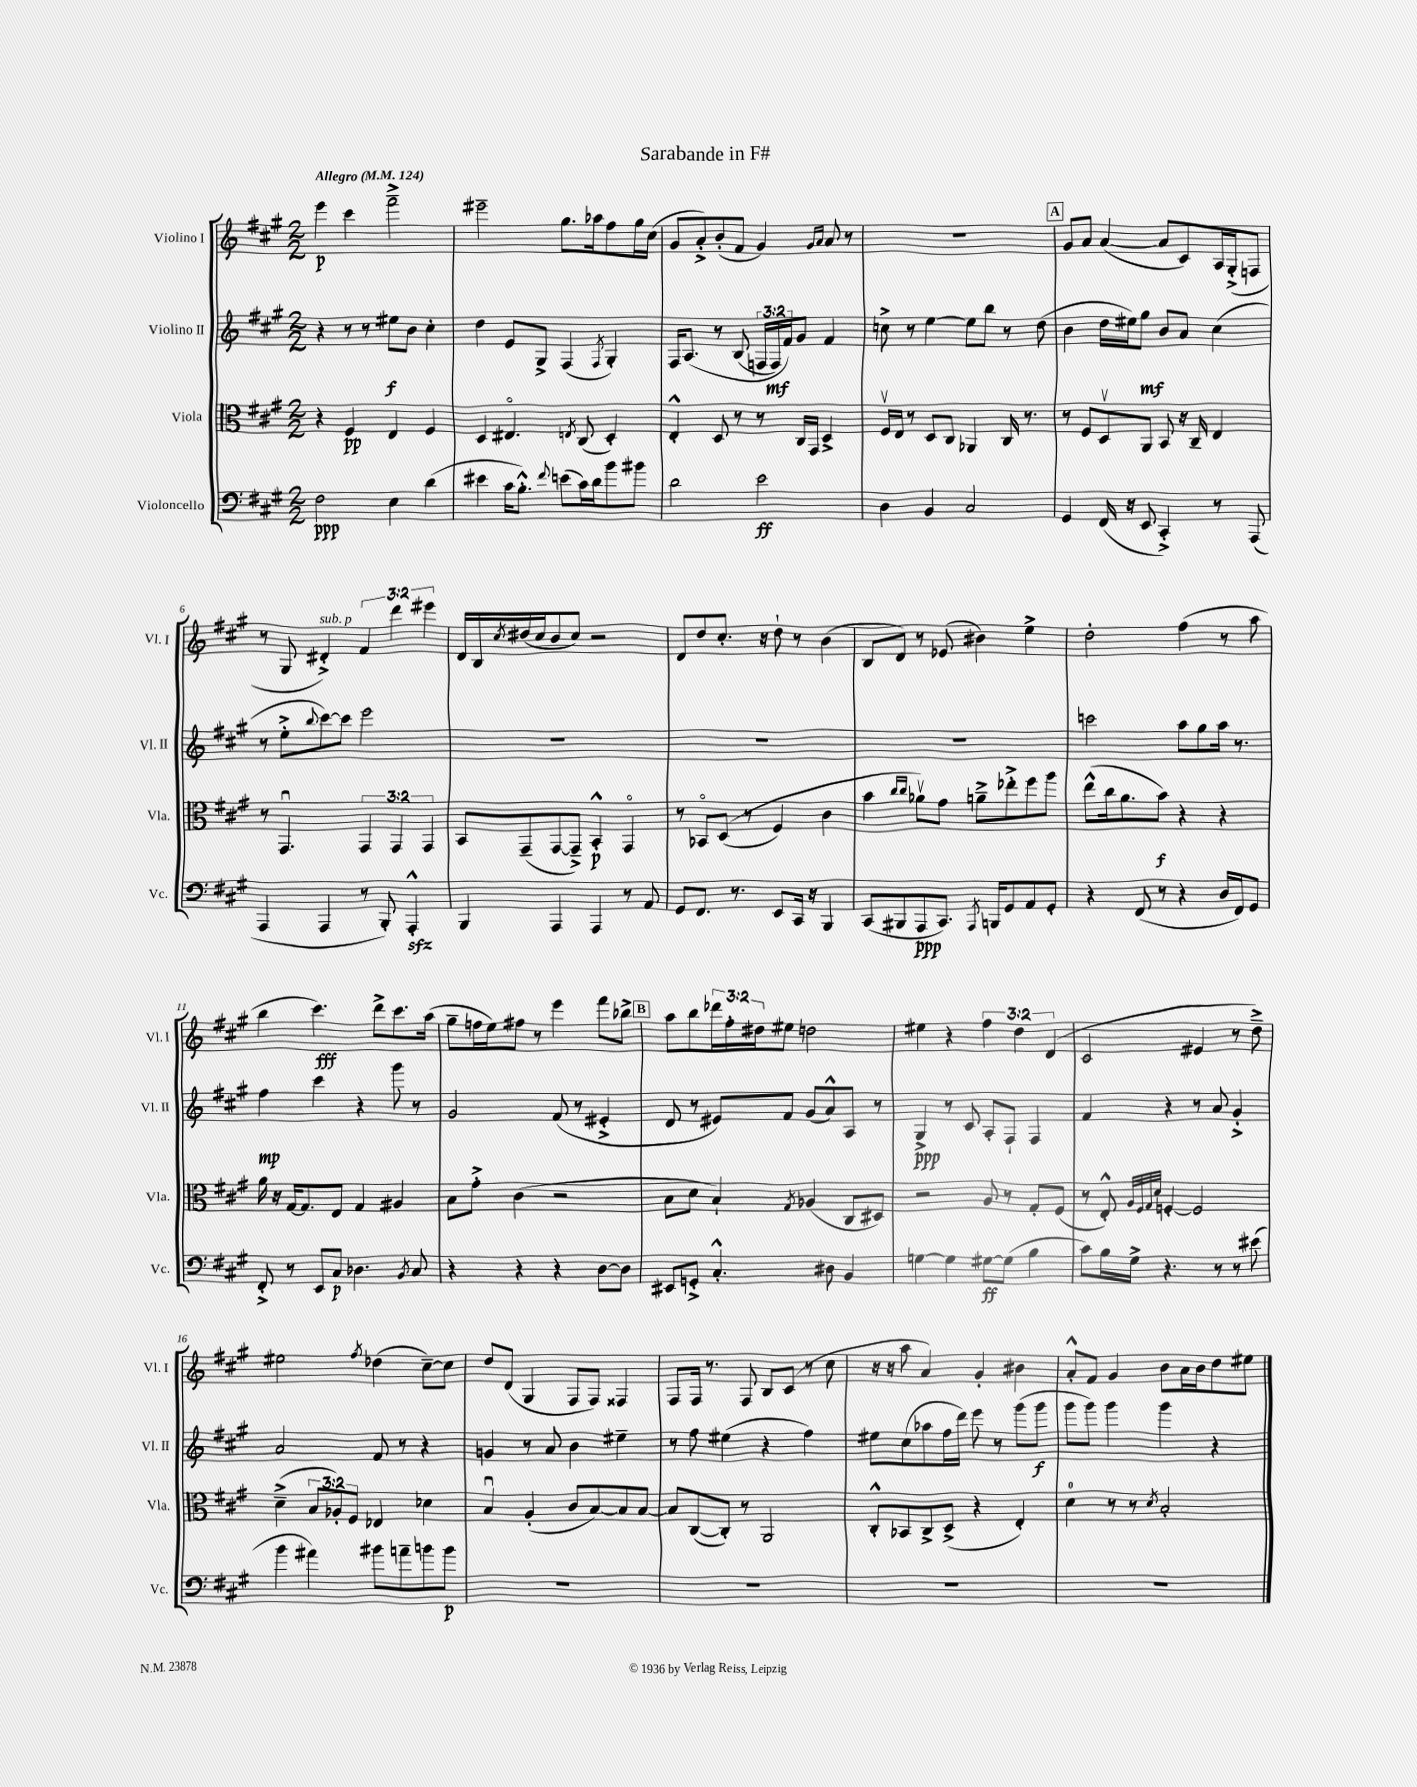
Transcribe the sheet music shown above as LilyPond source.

\header { title = "Sarabande in F#" }
<<
\new StaffGroup <<
\new Staff = "s0" \with { instrumentName = "Violino I" shortInstrumentName = "Vl. I" } {
    \clef treble \key a \major \numericTimeSignature \time 2/2 \override Staff.TupletNumber.text = #tuplet-number::calc-fraction-text \tempo "Allegro" 4 = 124
    e'''4\p cis'''4 fis'''2---> |
    eis'''2-- gis''8. aes''16 fis''8 gis''16 cis''16( |
    gis'8 a'8-.->) b'8-.( fis'8 gis'4) \grace { gis'16 a'16 } a'8 r8 |
    R1 |
    \mark \markup { \box "A" } gis'8 a'8 a'4~( a'8 cis'8) a16 gis16-.->( f8 |
    r8 gis8 dis'4-.->^\markup { \italic "sub. p" }) \tuplet 3/2 { fis'4 d'''4 eis'''4 } |
    d'16 b16 \acciaccatura { cis''8 } dis''16( cis''16 b'8 cis''8) r2 |
    d'8 d''8 cis''8.-. r16 d''8-! r8 b'4( |
    b8 d'8) r8 ees'8( bis'4) e''4-> |
    d''2-. fis''4( r8 a''8 |
    b''4 cis'''4.\fff) d'''8-> cis'''8. a''16( |
    gis''8-- f''16 e''16) fis''8 r8 e'''4 fis'''8 bes''8-> |
    \mark \markup { \box "B" } a''8 b''8 \tuplet 3/2 { des'''16 fis''16-. dis''16 } eis''8 d''2 |
    eis''4 r4 \tuplet 3/2 { fis''4 d''4 d'4( } |
    cis'2 eis'4 r8 d''8--->) |
    eis''2 \acciaccatura { fis''8 } des''4( cis''8~--) cis''8 |
    d''8 d'8( gis4 fis8 fis8) fisis4 |
    fis8 fis16 r8. fis8 b8 cis'8( r8 cis''8 |
    r16 r16 a''8 a'4) gis'4-. bis'4 |
    a'8-.-^ fis'8 gis'4 b'8 a'16 b'16 d''8 eis''8 \bar "|." |
}
\new Staff = "s1" \with { instrumentName = "Violino II" shortInstrumentName = "Vl. II" } {
    \clef treble \key a \major \numericTimeSignature \time 2/2 \override Staff.TupletNumber.text = #tuplet-number::calc-fraction-text
    r4 r8 r8 eis''8\f b'8 cis''4-. |
    d''4 e'8 gis8-> fis4( \acciaccatura { fis8 } gis4-.) |
    fis16 a8.\( r8 b8( \tuplet 3/2 { f16 f16\mf) fis'16\) } gis'8 fis'4 |
    c''8-> r8 e''4~ e''8 b''8 r8 d''8( |
    \mark \markup { \box "A" } b'4 d''16 eis''16) gis''8\mf b'8 a'8 cis''4( |
    r8 e''8-.-> \appoggiatura { b''8 } cis'''8~) cis'''8 e'''2 |
    R1 |
    R1 |
    R1 |
    c'''2 a''8 gis''8 a''16 r8. |
    fis''4\mp cis'''4 r4 gis'''8 r8 |
    gis'2 fis'8( r8 eis'4-.-> |
    \mark \markup { \box "B" } d'8 r8 eis'8) fis'8 gis'8( a'8-^) a8 r8 |
    gis4->\ppp r8 cis'8 a8-. fis8-! fis4 |
    fis'4 r4 r8 a'8 gis'4-.-> |
    a'2 fis'8 r8 r4 |
    g'4 r8 a'8 b'4 eis''4-- |
    r8 fis''8 eis''4( r4 fis''4) |
    eis''8 cis''8( aes''8 fis''16 d'''16) e'''8 r8 gis'''8( gis'''8\f |
    gis'''8 gis'''8) gis'''4 gis'''4 r4 \bar "|." |
}
\new Staff = "s2" \with { instrumentName = "Viola" shortInstrumentName = "Vla." } {
    \clef alto \key a \major \numericTimeSignature \time 2/2 \override Staff.TupletNumber.text = #tuplet-number::calc-fraction-text
    r4 fis4\pp e4 fis4 |
    d4 eis4.\flageolet \acciaccatura { e8 } cis8( d4-.) |
    e4-.-^ d8 r8 r8 cis16 gis,16 d4-> |
    fis16\upbow e16 r8 d8 cis8 aes,4 cis16 r8. |
    \mark \markup { \box "A" } r8 fis8 d8\upbow a,8 b,8 r16 cis16-- e4 |
    r8 gis,4.\downbow \tuplet 3/2 { gis,4 gis,4 gis,4 } |
    b,8 gis,8--( gis,8~ gis,8--->) b,4-.-^\p gis,4\flageolet |
    r8 bes,8\flageolet d8(\( r8 fis4) cis'4 |
    b'4 \grace { cis''16 cis''16 } aes'8\upbow\) gis'8 a'8---> ees''8-.-> fis''8 a''8 |
    e''8-^( cis''16 a'8. b'8\f) r4 r4 |
    a'16 r16 gis16~ gis8. e8 gis4 ais4 |
    b8 gis'8-.-> cis'4( r2 |
    \mark \markup { \box "B" } b8 d'8 b4-!) \acciaccatura { gis8 } aes4( cis8 dis8) |
    r2 a8 r8 gis8-. fis8( |
    r8 e8-.-^) \grace { a32 fis32 gis32 d'32 } f4~-. f2 |
    d'4--->( \tuplet 3/2 { b8 aes8-.) fis8 } ees4 des'4 |
    b4\downbow a4-.( cis'8 b8~) b8 b8~ |
    b8 cis8~( cis8-.) r8 a,2 |
    cis8-.-^ bes,8 cis8-> d8->( r4 e4-.) |
    d'4-0 r8 r8 \acciaccatura { d'8 } b2-. \bar "|." |
}
\new Staff = "s3" \with { instrumentName = "Violoncello" shortInstrumentName = "Vc." } {
    \clef bass \key a \major \numericTimeSignature \time 2/2
    fis2\ppp e4 d'4( |
    eis'4 cis'16 b8.-.-^) \appoggiatura { fis'8 } e'8( cis'16) d'16 b'8 bis'8 |
    d'2 e'2\ff |
    d4 b,4 cis2 |
    \mark \markup { \box "A" } gis,4 fis,16( r16 e,8 cis,4-.->) r8 a,,8( |
    a,,4 a,,4 r8 b,,8-.) a,,4-.-^\sfz |
    b,,4 a,,4 a,,4 r8 a,8 |
    gis,8 fis,8. r8. e,8 cis,16 r16 b,,4 |
    cis,8( bis,,8 a,,8\ppp cis,8.) \acciaccatura { a,,8 } b,,16 gis,8 a,8 gis,8-. |
    r4 fis,8( r8 r4 d16 fis,16) gis,8 |
    fis,8-.-> r8 e,8 cis8\p des4. \acciaccatura { b,8 } cis8 |
    r4 r4 r4 d8~ d8 |
    \mark \markup { \box "B" } eis,8 g,8-.-> cis4.-.-^ dis8 b,4 |
    g4~ g4 gis8~\ff gis8( b4 |
    cis'8) b16 gis16-> r4. r8 r8 eis'8( |
    b'4 ais'4) bis'8 a'8-- b'8 b'8\p |
    R1 |
    R1 |
    R1 |
    R1 \bar "|." |
}
>>
>>
